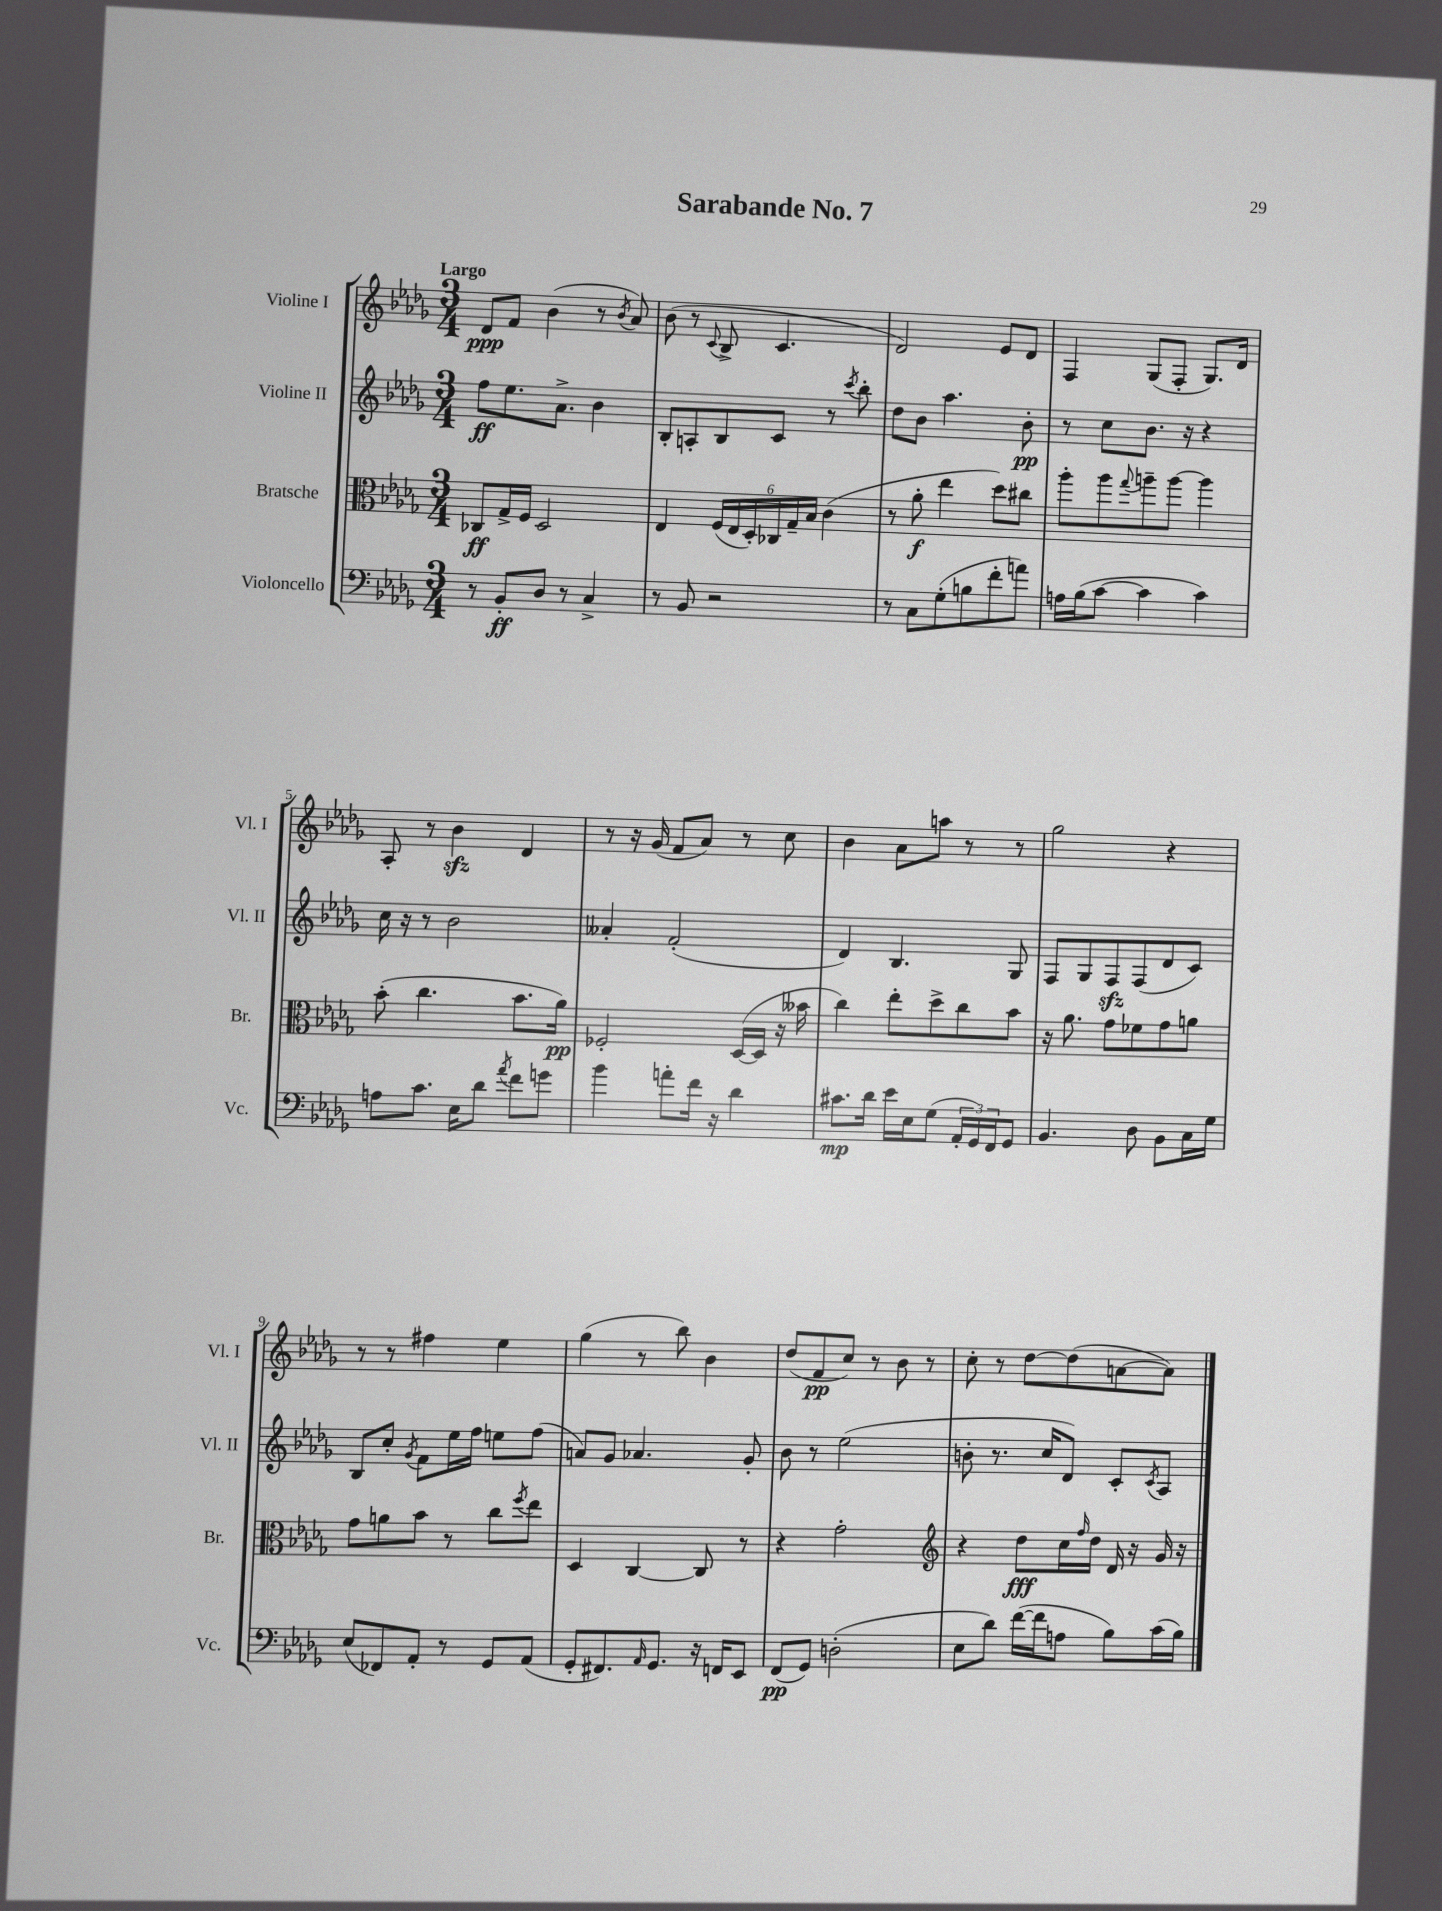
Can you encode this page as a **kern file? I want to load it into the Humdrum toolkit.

**kern	**kern	**kern	**kern
*staff4	*staff3	*staff2	*staff1
*clefF4	*clefC3	*clefG2	*clefG2
*k[b-e-a-d-g-]	*k[b-e-a-d-g-]	*k[b-e-a-d-g-]	*k[b-e-a-d-g-]
*M3/4	*M3/4	*M3/4	*M3/4
8r	8C-	8ff	8d-
8BB-'	16G-^	8.ee-	8f
.	16F	.	.
8D-	2D-	.	(4b-
.	.	8.a-^	.
8r	.	.	.
4C^	.	4b-	8r
.	.	.	8qb-
.	.	.	8a-)
=	=	=	=
8r	4E-	8B-'	(8b-
8BB-	.	8A'	8r
.	.	.	8qqc
2r	(24F	8B-	8B-^
.	24E-	.	.
.	24D-')	.	.
.	24C-	8c	4.c
.	24G-~	.	.
.	24B-	.	.
.	(4c	8r	.
.	.	8qccc	.
.	.	8bb-'	.
=	=	=	=
8r	8r	8dd-	2d-)
8C	8a-'	8b-	.
(8G-'	4ee-	4.aa-	.
8B	.	.	.
8f'	8dd-)	.	8e-
8a)	8cc#	8b-'	8d-
=	=	=	=
16A	8aa-'	8r	4F
(16B-	.	.	.
[8c	8aa-	8cc	.
.	8qqgg-	.	.
4c]	8aa~	8.b-	(8G-
.	[8aa	.	8F'
.	.	16r	.
4c)	4aa]	4r	8.G-)
.	.	.	16d-
=	=	=	=
8A	(8b-'	16cc	8A-'
.	.	16r	.
8.c	4.cc	8r	8r
.	.	2b-	4b-
16E-	.	.	.
8d-	.	.	.
8qa-	.	.	.
8f	8.b-	.	4d-
8g	.	.	.
.	16a-)	.	.
=	=	=	=
4b-	2F-'	4a--'	8r
.	.	.	16r
.	.	.	(16g-
8a'	.	(2f'	8f
16f	.	.	8a-)
16r	.	.	.
4d-	([16D-	.	8r
.	16D-]	.	.
.	16r	.	8cc
.	16b--	.	.
=	=	=	=
8.c#	4cc)	4d-)	4b-
16d-	.	.	.
16e-	8ee-'	4.B-	8a-
16E-	.	.	.
(8G-	8dd-^	.	8aa
24AA-'	8cc	.	8r
24GG-)	.	.	.
24FF	.	.	.
8GG-	8b-	8G-	8r
=	=	=	=
4.BB-	16r	8F	2gg-
.	8.a-	.	.
.	.	8G-	.
.	8g-	8F	.
8D-	8f-	(8F	.
8BB-	8g-	8d-	4r
16C	8a	8c)	.
16G-	.	.	.
=	=	=	=
(8E-	8g-	8B-	8r
8FF-)	8a	8cc'	8r
.	.	8qg-	.
8AA-'	8b-	8f	4ff#
8r	8r	16ee-	.
.	.	16ff	.
8GG-	8cc	8ee	4ee-
.	8qff	.	.
(8AA-	8ee-	(8ff	.
=	=	=	=
8GG-'	4D-	8a)	(4gg-
8.FF#)	.	8g-	.
.	[4C	4.a-	8r
16qqAA-	.	.	.
8.GG-	.	.	.
.	.	.	8bb-)
16r	8C]	.	4b-
16FF	.	.	.
8EE-	8r	8g-'	.
=	=	=	=
(8FF	4r	8b-	(8dd-
8GG-)	.	8r	8f
(2D'	2g-'	(2ee-	8cc)
.	.	.	8r
.	.	.	8b-
.	.	.	8r
=	=	=	=
*	*clefG2	*	*
8E-	4r	8b'	8cc'
8d-)	.	8.r	8r
([16f	8dd-	.	[8dd-
16f]	.	16cc	.
8A	16cc	8d-)	(8dd-]
.	16qqff	.	.
.	16dd-	.	.
8B-)	16d-	8c'	[8a
.	16r	.	.
.	.	8qc	.
(16c	16g-	8A-	8a])
16B-)	16r	.	.
==	==	==	==
*-	*-	*-	*-
